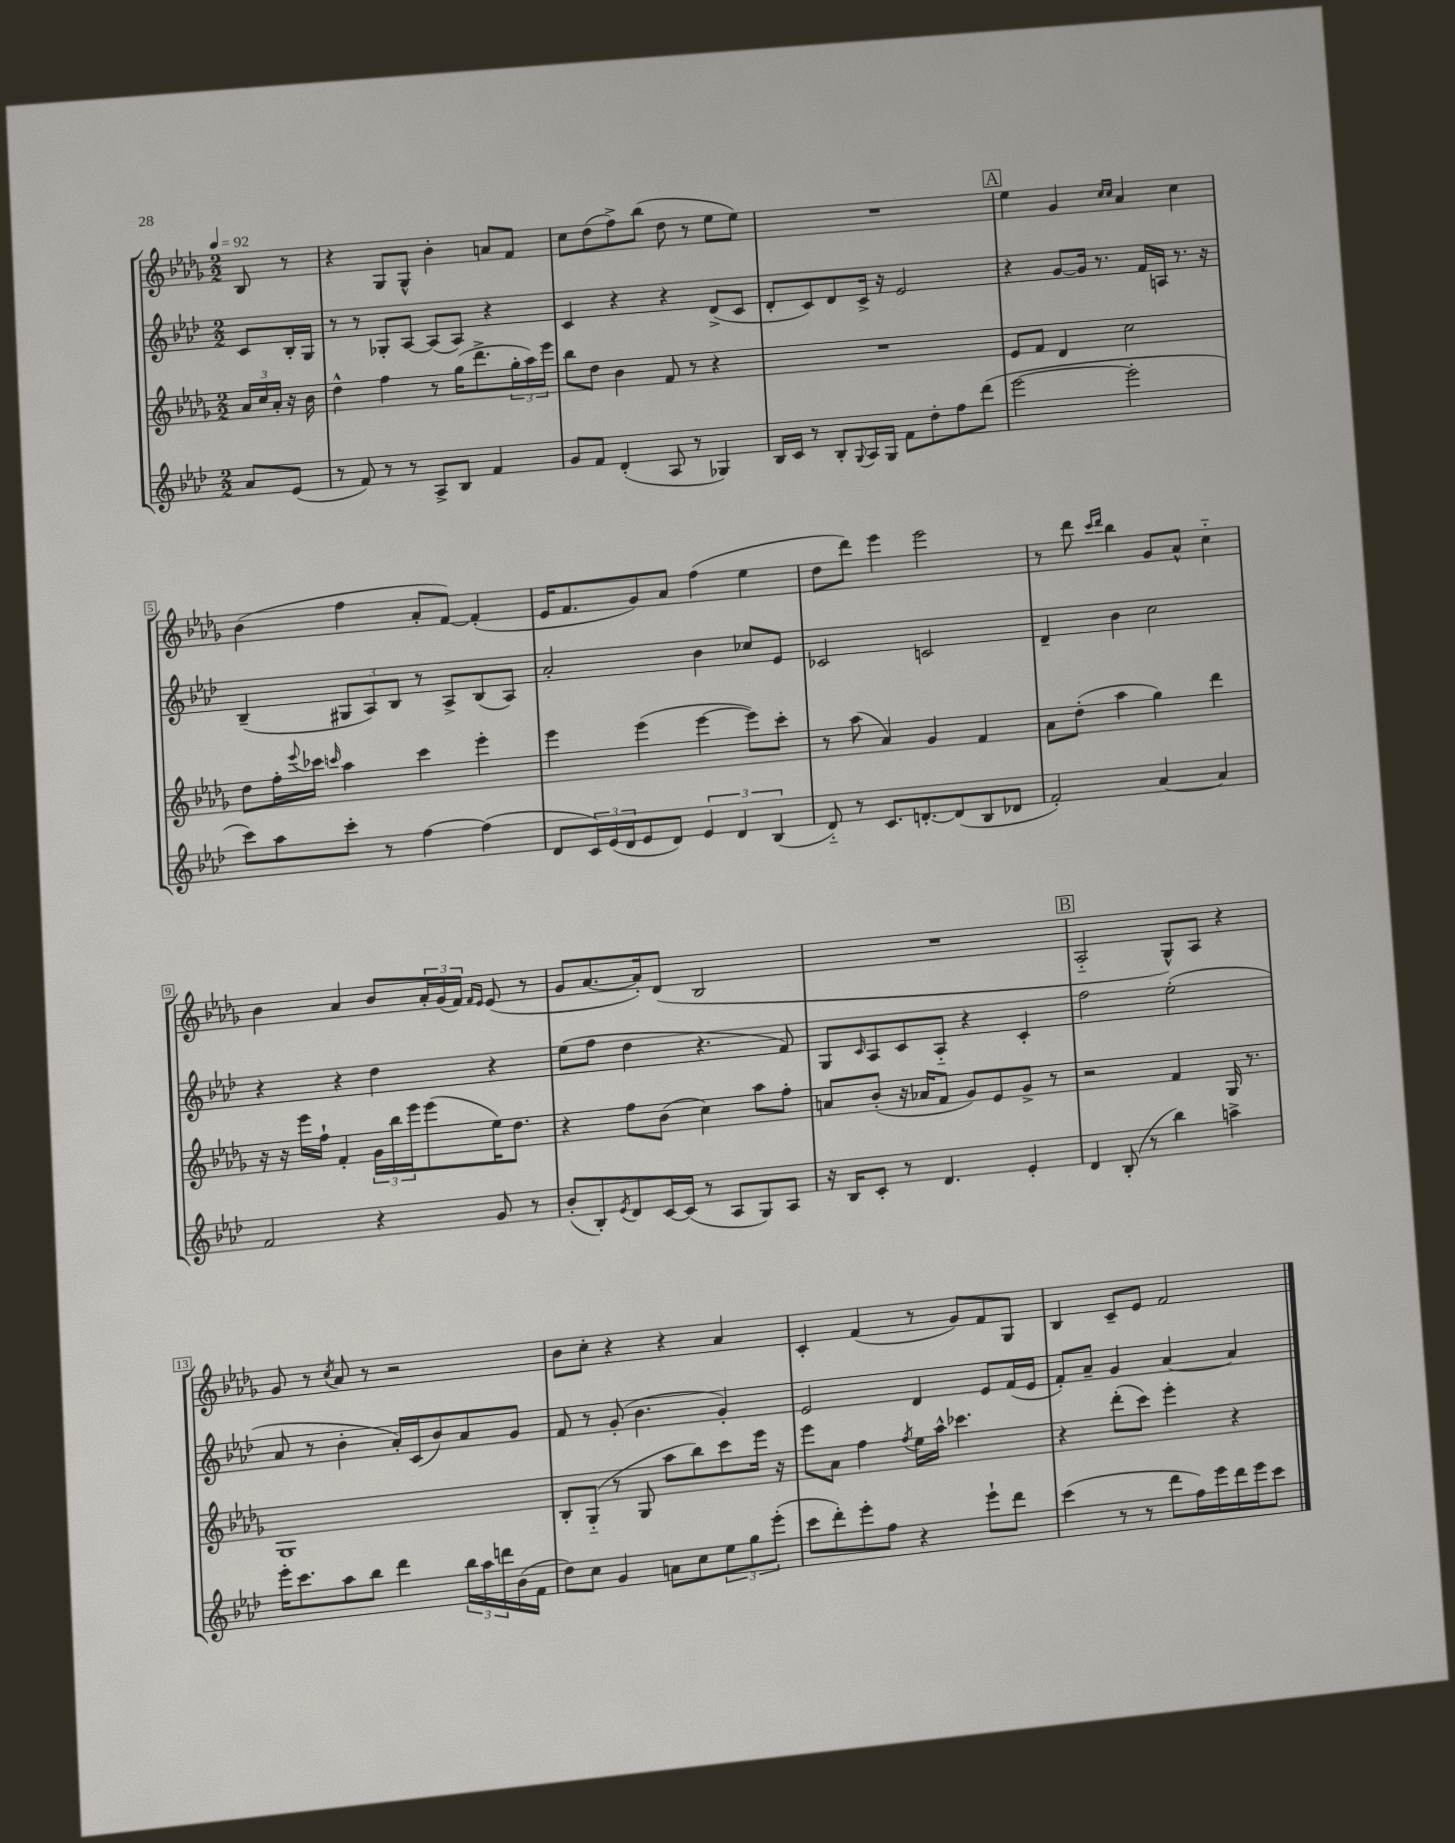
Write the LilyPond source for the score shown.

<<
\new StaffGroup <<
\new Staff = "s0" {
    \clef treble \key des \major \numericTimeSignature \time 2/2 \partial 4 \tempo 4 = 92
    bes8 r8 |
    r4 ges8 ges8-^ bes'4-. a'8 f'8 |
    c''8 des''8( f''8->) bes''8( des''8 r8 ees''8 ees''8) |
    R1 |
    \mark \markup { \box "A" } ees''4 ges'4 \grace { c''16 c''16 } aes'4 c''4 |
    bes'4( f''4 aes'8-. f'8~) f'4-.( |
    ees'16 f'8. ges'8) aes'8 f''4( ees''4 |
    des''8 des'''8) ees'''4 ees'''2 |
    r8 des'''8 \grace { c'''16 des'''16 } bes''4 ges'8 aes'8-^ c''4-_ |
    bes'4 aes'4 bes'8 \tuplet 3/2 { aes'16-. ges'16( f'16) } \grace { f'16 ees'16 } ees'8( r8 |
    ges'8 aes'8.~ aes'16-.) des'8( bes2 |
    R1 |
    \mark \markup { \box "B" } aes2-_ ges8-^) aes8 r4 |
    ges'8 r8 \acciaccatura { c''8 } aes'8 r8 r2 |
    bes'8 c''8-. r4 r4 aes'4 |
    c'4-. f'4( r8 ges'8) f'8 ges8 |
    bes4 c'8-- ees'8 f'2 \bar "|." |
}
\new Staff = "s1" {
    \clef treble \key aes \major \numericTimeSignature \time 2/2 \partial 4
    c'8 bes16-. g16 |
    r8 r8 ges8-. aes8~ aes8( aes8) r4 |
    c'4 r4 r4 des'8->( c'8 |
    des'8-. c'8) des'8 c'16-> r16 ees'2 |
    \mark \markup { \box "A" } r4 g'8~ g'16 r8. f'16 a16 r8. r16 |
    bes4--( \tuplet 3/2 { gis8 aes8) bes8 } r8 aes8-> bes8( aes8) |
    aes'2-. bes'4 ces''8 ees'8 |
    ces'2 c'2 |
    des'4-- bes'4 c''2 |
    r4 r4 des''4 r4 |
    ees''8( f''8 des''4 r4. f'8) |
    g8 \grace { c'16 } aes8 c'8 aes8-_ r4 c'4-. |
    \mark \markup { \box "B" } f''2 ees''2-.( |
    aes'8 r8 bes'4-. aes'16-.) c'16( bes'8) aes'8 g'8 |
    f'8 r8 g'8-.( bes'4. g'4-.) |
    ees'2 des'4 ees'8 f'16( ees'16 |
    f'8-.) aes'8-- g'4 aes'4~ aes'4 \bar "|." |
}
\new Staff = "s2" {
    \clef treble \key des \major \numericTimeSignature \time 2/2 \partial 4
    \tuplet 3/2 { aes'16 c''16 aes'16-. } r16 bes'16 |
    des''4-^ f''4 r8 ges''16( des'''8.-> \tuplet 3/2 { ges''16-. aes''16) ees'''16 } |
    bes''8 des''8 bes'4 f'8 r8 r4 |
    R1 |
    \mark \markup { \box "A" } ees'8 f'8 des'4 c''2 |
    des''8 f''16-. \appoggiatura { ees'''8 } ces'''16 \grace { c'''16 } aes''4 c'''4 ees'''4-. |
    ees'''4 ees'''4( ees'''4~ ees'''8) c'''8-. |
    r8 aes''8( aes'4) ges'4 f'4 |
    aes'8 des''8-.( aes''4 ges''4) des'''4 |
    r16 r16 ees'''16 f''16-! f'4-. \tuplet 3/2 { ges'16 bes''16 ees'''16 } ees'''8( ees''16) des''8. |
    r4 f''8 bes'8( c''4) aes''8 f''8-. |
    a'8 bes'8-.( r16 aes'16 f'8 ges'8) ees'8 ges'8-> r8 |
    \mark \markup { \box "B" } r2 f'4 ges16 r8. |
    ges1 |
    bes8-. ges8-_( r8 ges8 aes''8 bes''8) c'''8 ees'''16 r16 |
    ees'''8 aes'8 f''4 \acciaccatura { f''8 } ees''16 aes''16-^ ces'''4. |
    r4 des'''8-.( c'''8) ees'''4-. r4 \bar "|." |
}
\new Staff = "s3" {
    \clef treble \key aes \major \numericTimeSignature \time 2/2 \partial 4
    aes'8 ees'8( |
    r8 f'8) r8 r8 aes8-> bes8 f'4 |
    g'8 f'8 des'4-.( aes8 r8 ges4) |
    bes16 c'16 r8 bes8-. \appoggiatura { g8 } aes16 g16 f'8 des''8-. f''8 des'''8( |
    \mark \markup { \box "A" } ees'''2~ ees'''2-. |
    c'''8) aes''8 c'''8-. r8 f''4~ f''4( |
    des'8 \tuplet 3/2 { c'16) ees'16( des'16 } ees'8 des'8) \tuplet 3/2 { ees'4 des'4 bes4( } |
    des'8-_) r8 c'8. d'8.~-. d'8( bes8 des'8 |
    f'2-.) aes'4~ aes'4 |
    f'2 r4 g'8 r8 |
    bes'8-.( bes8-.) \acciaccatura { ees'8 } des'8 c'16~ c'16( r8 aes8 g8) aes8 |
    r16 bes16 c'8-. r8 des'4. ees'4-. |
    \mark \markup { \box "B" } des'4 bes8-.( r8 bes''4) a''4-> |
    ees'''16-. c'''8. aes''8 bes''8 des'''4 \tuplet 3/2 { bes''16 aes''16 d'''16 } bes'16( f'16 |
    des''8) c''8 g'4 a'8 c''8 \tuplet 3/2 { ees''8 g''8 ees'''8-.( } |
    c'''8 des'''8-.) ees'''8-. f''8 r4 ees'''8-! des'''8 |
    c'''4( r8 r8 des'''8 f''16) ees'''16 des'''16 ees'''16 c'''8 \bar "|." |
}
>>
>>
\layout { \context { \Score \override BarNumber.stencil = #(make-stencil-boxer 0.1 0.3 ly:text-interface::print) } }
